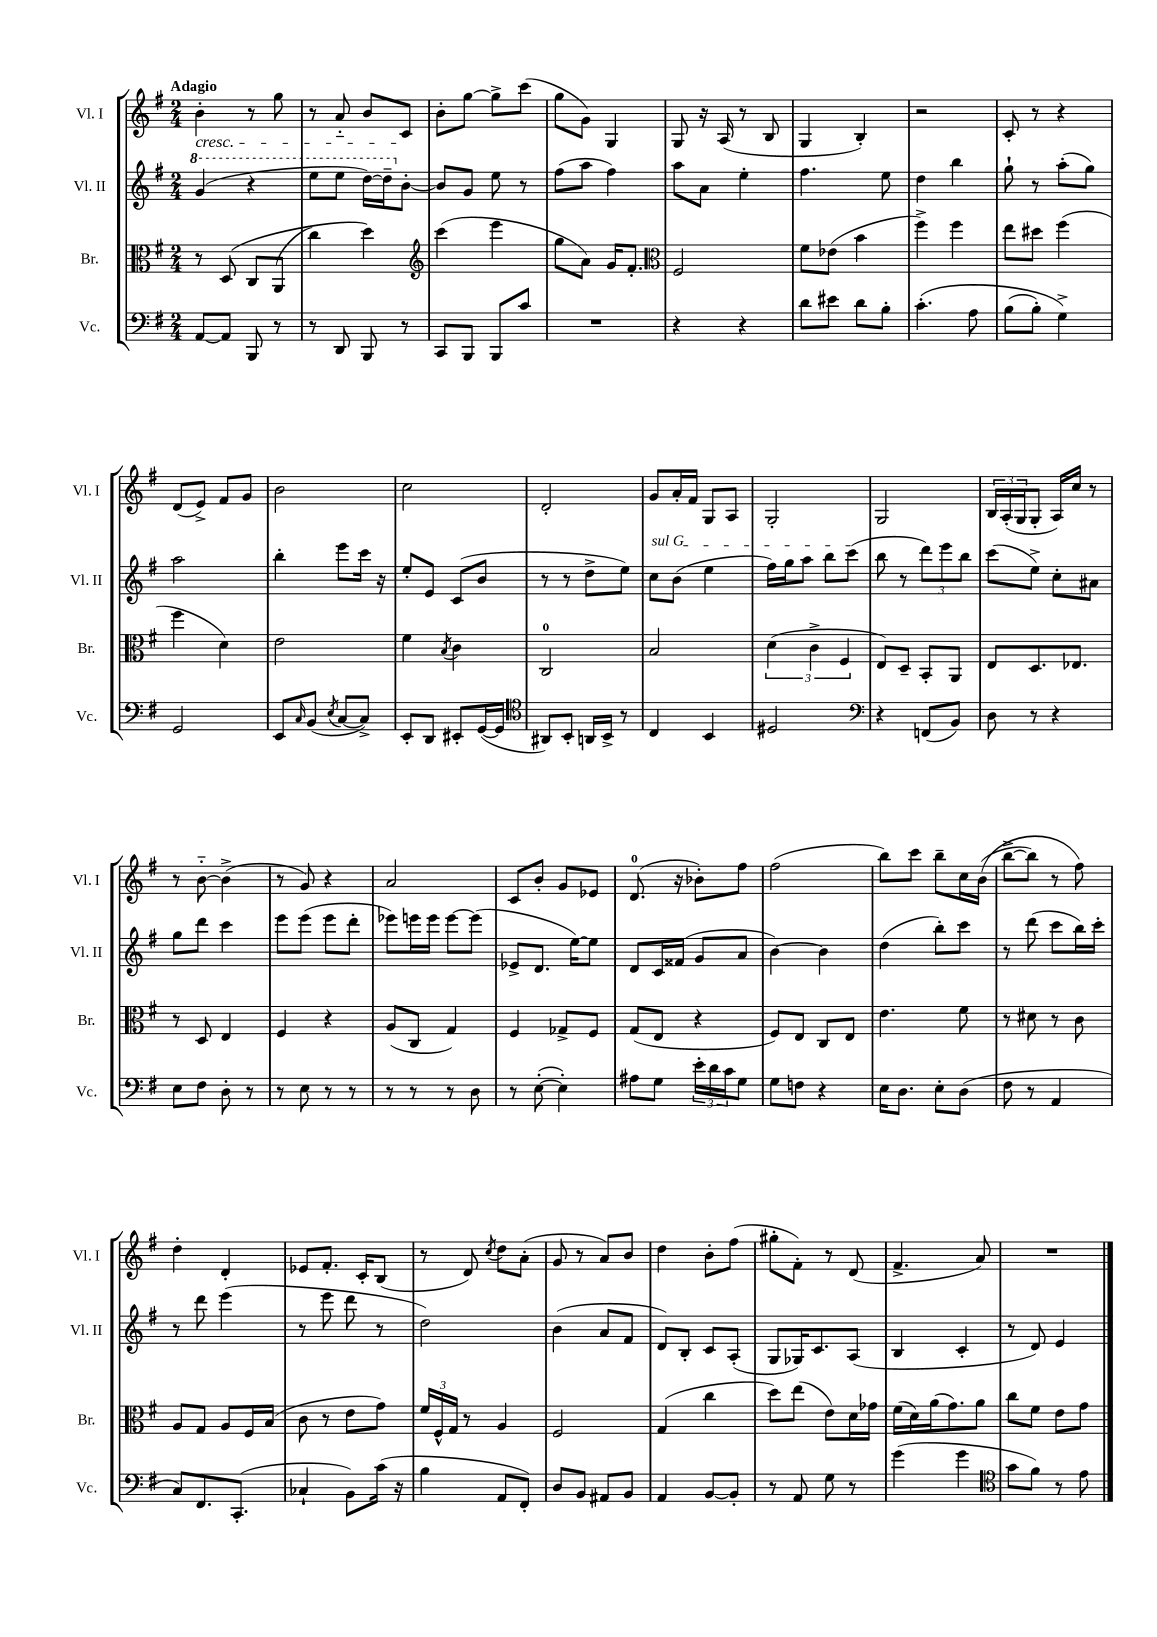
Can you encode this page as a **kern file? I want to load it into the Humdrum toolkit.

**kern	**kern	**kern	**kern
*staff4	*staff3	*staff2	*staff1
*clefF4	*clefC3	*clefG2	*clefG2
*k[f#]	*k[f#]	*k[f#]	*k[f#]
*M2/4	*M2/4	*M2/4	*M2/4
[8AA	8r	(4gg	4b'
8AA]	&(8D	.	.
8BBB	8C	4r	8r
8r	(8AA	.	8gg
=	=	=	=
8r	4cc)	8eee	8r
8DD	.	8eee	8a'~
8BBB	4dd&)	[16ddd)	8b
.	.	16ddd~]	.
8r	.	[8b'	8c
=	=	=	=
*	*clefG2	*	*
8CC	(4ccc	8b]	8b'
8BBB	.	8g	[8gg
8BBB	4eee	8ee	8gg^]
8c	.	8r	(8ccc
=	=	=	=
2r	8gg	(8ff#	8gg
.	8a)	8aa	8g)
.	16g	4ff#)	4G
.	8.f#'	.	.
=	=	=	=
*	*clefC3	*	*
4r	2F#	8aa	8G
.	.	8a	16r
.	.	.	(16A
4r	.	4ee'	8r
.	.	.	8B
=	=	=	=
8d	8f#	4.ff#	4G
8e#	(8e-	.	.
8d	4b	.	4B')
8B'	.	8ee	.
=	=	=	=
&(4.c'	4ff#^)	4dd	2r
.	4ff#	4bb	.
8A	.	.	.
=	=	=	=
(8B	8ee	8gg`	8c'
8B')	8dd#	8r	8r
4G^&)	(4ff#	(8aa'	4r
.	.	8gg)	.
=	=	=	=
2GG	4ff#	2aa	(8d
.	.	.	8e^)
.	4d)	.	8f#
.	.	.	8g
=	=	=	=
8EE	2e	4bb'	2b
16qqC	.	.	.
(8BB	.	.	.
8qE	.	.	.
[8C	.	8eee	.
8C^])	.	16ccc	.
.	.	16r	.
=	=	=	=
8EE'	4f#	8ee'	2cc
8DD	.	8e	.
.	8qB	.	.
8EE#'	4c	(8c	.
([16GG	.	8b	.
16GG]	.	.	.
=	=	=	=
*clefC4	*	*	*
8AA#)	2C	8r	2d'
8BB'	.	8r	.
16AA	.	8dd^	.
16BB^	.	.	.
8r	.	8ee)	.
=	=	=	=
4C	2B	8cc	8g
.	.	(8b	16a'
.	.	.	16f#
4BB	.	4ee	8G
.	.	.	8A
=	=	=	=
2D#	(6d	16ff#)	2G'
.	.	16gg	.
.	.	8aa	.
.	6c^	.	.
.	.	8bb	.
.	6F#	.	.
.	.	(8ccc	.
=	=	=	=
*clefF4	*	*	*
4r	8E)	8bb	2G
.	8D~	8r	.
(8FF	8BB'	12ddd)	.
.	.	12eee	.
8BB)	8AA	.	.
.	.	12bb	.
=	=	=	=
8D	8E	(8ccc	24B
.	.	.	(24A'
.	.	.	24G
8r	8.D	8ee^)	8G'
4r	.	8cc'	16A)
.	8.E-	.	16cc
.	.	8a#	8r
=	=	=	=
8E	8r	8gg	8r
8F#	8D	8ddd	[8b'~
8D'	4E	4ccc	(4b^]
8r	.	.	.
=	=	=	=
8r	4F#	8eee	8r
8E	.	(8eee	8g)
8r	4r	8eee	4r
8r	.	8ddd'	.
=	=	=	=
8r	(8A	8eee-)	2a
8r	8C	16eee	.
.	.	16eee	.
8r	4G)	[8eee	.
8D	.	(8eee]	.
=	=	=	=
8r	4F#	8e-^	8c
([8E'	.	8.d	8b'
4E'])	8G-^	.	8g
.	.	[16ee)	.
.	8F#	8ee]	8e-
=	=	=	=
8A#	(8G	8d	(8.d
8G	8E	16c	.
.	.	(16f##	16r
24e'	4r	8g	8b-')
24d	.	.	.
24c	.	.	.
8G	.	8a	8ff#
=	=	=	=
8G	8F#)	[4b)	(2ff#
8F	8E	.	.
4r	8C	4b]	.
.	8E	.	.
=	=	=	=
16E	4.e	(4dd	8bb)
8.D	.	.	.
.	.	.	8ccc
8E'	.	8bb')	8bb~
(8D	8f#	8ccc	16cc
.	.	.	&((16b
=	=	=	=
8F#	8r	8r	[8bb^
8r	8d#	(8ddd	8bb])
4AA	8r	8ccc	8r
.	8c	16bb)	8ff#&)
.	.	16ccc'	.
=	=	=	=
8C)	8A	8r	4dd'
8.FF#	8G	8ddd	.
.	8A	(4eee	4d'
(8.CC'	.	.	.
.	16F#	.	.
.	(16B	.	.
=	=	=	=
4C-`	8c	8r	8e-
.	8r	8eee	8.f#'
8BB)	8e	8ddd	.
.	.	.	16c'
(16c	8g)	8r	(8B
16r	.	.	.
=	=	=	=
4B	24f#	2dd)	8r
.	24F#^^	.	.
.	24G	.	.
.	8r	.	8d)
.	.	.	8qcc
8AA	4A	.	8dd
8FF#')	.	.	(8a'
=	=	=	=
8D	2F#	(4b	8g
8BB	.	.	8r
8AA#	.	8a	8a)
8BB	.	8f#	8b
=	=	=	=
4AA	(4G	8d)	4dd
.	.	8B'	.
[8BB	4cc	8c	8b'
8BB']	.	(8A'	(8ff#
=	=	=	=
8r	8dd)	8G	8gg#'
8AA	(8ee	16G-)	8f#')
.	.	8.c	.
8G	8e)	.	8r
8r	16d	(8A	(8d
.	16g-	.	.
=	=	=	=
(4g	(16f#	4B	4.f#^
.	16d)	.	.
.	(16a	.	.
.	8.g)	.	.
4g	.	4c'	.
.	8a	.	8a)
=	=	=	=
*clefC4	*	*	*
8g	8cc	8r	2r
8f#)	8f#	8d)	.
8r	8e	4e	.
8e	8g	.	.
==	==	==	==
*-	*-	*-	*-
